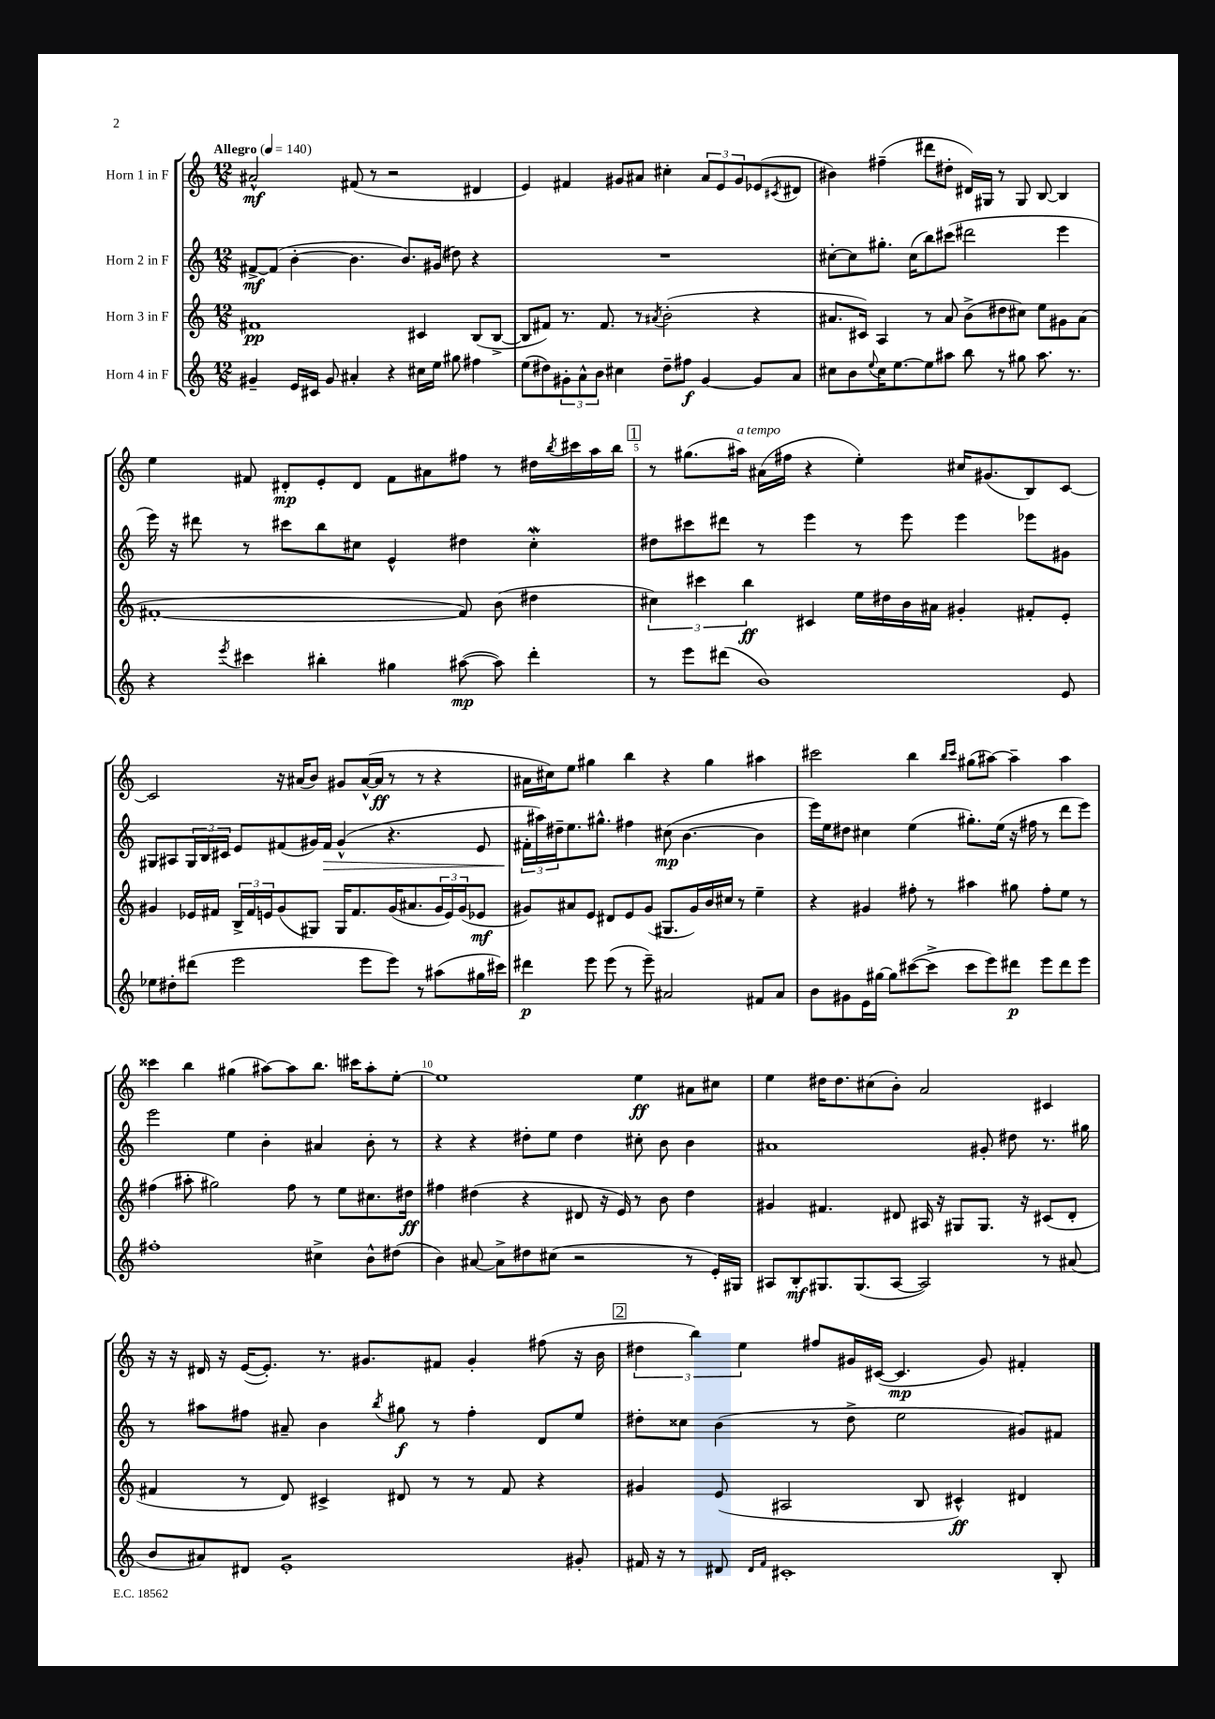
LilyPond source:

<<
\new StaffGroup <<
\new Staff = "s0" \with { instrumentName = "Horn 1 in F" } {
    \clef treble \key c \major \numericTimeSignature \time 12/8 \tempo "Allegro" 4 = 140
    ais'2-^\mf fis'8( r8 r2 dis'4 |
    e'4) fis'4 gis'8 ais'8 cis''4-. \tuplet 3/2 { ais'8 e'8 gis'8 } ees'8( \acciaccatura { cis'8 } dis'8 |
    bis'4) fis''4--( dis'''8 dis''8-. dis'16) gis16 r8 gis8 b8~ b4 |
    e''4 fis'8 dis'8-.\mp e'8-. dis'8 fis'8 ais'8 fis''8 r8 dis''16 \acciaccatura { b''8 } cis'''16 a''16 b''16 |
    \mark \markup { \box "1" } r8 gis''8.( ais''16^\markup { \italic "a tempo" }) ais'16( fis''16 r4 e''4-.) cis''16 gis'8.( b8) c'8~ |
    c'2 r16 ais'16( b'8) gis'8 ais'16~-^( ais'16\ff r8 r8 r4 |
    ais'16 cis''16) e''8 gis''4 b''4 r4 gis''4 ais''4 |
    cis'''2 b''4 \grace { b''16 cis'''16 } gis''8( ais''8~) ais''4-- ais''4 |
    cisis'''4 b''4 gis''4( ais''8~) ais''8 b''8. cis'''16 ais''8-. e''8~-. |
    e''1 e''4\ff ais'8 cis''8 |
    e''4 dis''16 dis''8. cis''8( b'8-.) a'2 cis'4 |
    r16 r16 dis'16 r16 e'16~( e'8.-.) r8. gis'8. fis'8 gis'4-. fis''8( r16 b'16 |
    \mark \markup { \box "2" } \tuplet 3/2 { dis''4 b''4) e''4 } fis''8 gis'16 cis'16~( cis'4.\mp gis'8) fis'4-. \bar "|." |
}
\new Staff = "s1" \with { instrumentName = "Horn 2 in F" } {
    \clef treble \key c \major \numericTimeSignature \time 12/8
    fis'8~->\mf fis'8( b'4~-. b'4. b'8.) gis'16( dis''8) r4 |
    R1. |
    cis''8~-. cis''8 gis''8.-. cis''16( b''8) cis'''8( dis'''2 e'''4 |
    e'''16) r16 dis'''8 r8 cis'''8 b''8 cis''8 e'4-^ dis''4 cis''4-.\mordent |
    \mark \markup { \box "1" } dis''8 cis'''8 dis'''8 r8 e'''4 r8 e'''8 e'''4 ees'''8 gis'8 |
    gis8 ais8 \tuplet 3/2 { gis16 b16 cis'16 } e'8 fis'8( gis'16) fis'16\> gis'4-^( r4. e'8 |
    \tuplet 3/2 { fis'16-.\! ais''16) dis''16-- } e''8. gis''8.-^ fis''4 cis''8\mp( b'4.~ b'4 |
    e'''16) e''16 dis''8 cis''4 e''4( gis''8.-.) e''16( r16 fis''16 r8 d'''8 e'''8) |
    e'''2 e''4 b'4-. ais'4 b'8-. r8 |
    r4 r4 dis''8-. e''8 dis''4 cis''8-. b'8 b'4 |
    ais'1 gis'8-. dis''8 r8. gis''16 |
    r8 ais''8 fis''8 ais'8-- b'4 \acciaccatura { b''8 } gis''8\f r8 fis''4-. d'8 e''8 |
    \mark \markup { \box "2" } dis''8-. cisis''8 b'4( r8 dis''8-> e''2 gis'8) fis'8 \bar "|." |
}
\new Staff = "s2" \with { instrumentName = "Horn 3 in F" } {
    \clef treble \key c \major \numericTimeSignature \time 12/8
    fis'1\pp cis'4 b8( b8~-> |
    b8 fis'8) r8. fis'8. r8 \acciaccatura { ais'8 } b'2-.( r4 |
    ais'8. cis'16) a4 r8 ais'8 b'8->( dis''8 cis''8) e''8 gis'8 ais'8( |
    fis'1~-. fis'8) b'8( dis''4 |
    \mark \markup { \box "1" } \tuplet 3/2 { cis''4) cis'''4 b''4\ff } cis'4 e''16 dis''16 b'16 ais'16 gis'4-. fis'8-. e'8-. |
    gis'4 ees'16 fis'16 \tuplet 3/2 { b16-> fis'16 e'16 } gis'8( gis8) gis16 fis'8. gis'16( ais'8. \tuplet 3/2 { gis'16 e'16) gis'16( } ees'8\mf |
    gis'8) ais'8 e'8 dis'8 e'8 gis'8( gis8. gis'16) b'16 cis''16 r8 e''4-- |
    r4 gis'4 fis''8-. r8 ais''4 gis''8 fis''8-. e''8 r8 |
    fis''4( ais''8-. gis''2) fis''8 r8 e''8 cis''8. dis''16\ff |
    fis''4 dis''4( r4 dis'8 r16 e'16) r8 b'8 dis''4 |
    gis'4 fis'4. dis'8 ais16 r16 gis8 gis8. r16 cis'8( dis'8-. |
    fis'4 r8 d'8) cis'4-> dis'8 r8 r8 fis'8 r4 |
    \mark \markup { \box "2" } gis'4 e'8( ais2 b8 cis'4-^\ff) dis'4 \bar "|." |
}
\new Staff = "s3" \with { instrumentName = "Horn 4 in F" } {
    \clef treble \key c \major \numericTimeSignature \time 12/8
    gis'4-- e'16 cis'16 gis'8 ais'4-. r4 cis''16 e''16 gis''8 fis''4 |
    e''8( dis''8) \tuplet 3/2 { gis'8-. a'8-^ b'8 } cis''4 dis''8-- fis''8\f gis'4~ gis'8 a'8 |
    cis''8 b'8 \appoggiatura { e''8 } cis''16 e''8.~ e''8 ais''8 b''8 r8 gis''8 ais''8. r8. |
    r4 \acciaccatura { e'''8 } cis'''4 bis''4-. gis''4 ais''8~\mp( ais''8) d'''4-. |
    \mark \markup { \box "1" } r8 e'''8 dis'''8( b'1) e'8 |
    ees''8 dis''8-. dis'''8( e'''2 e'''8 e'''8) r8 ais''8( gis''16 cis'''16) |
    dis'''4\p e'''8 e'''8( r8 e'''8--) ais'2 fis'8 ais'8 |
    b'8 gis'8 e'16 gis''16~ gis''8 cis'''8~( cis'''8-> cis'''8 e'''8) dis'''8\p e'''8 dis'''8 e'''8 |
    fis''1-. cis''4-> b'8-^ dis''8( |
    b'4) ais'8~ ais'8-> dis''8 cis''8( r2 r8 e'16-.) gis16 |
    ais8 b8-.\mf gis8. gis8.( ais8~ ais2) r8 ais'8( |
    b'8 ais'8) dis'8 e'1:8-. gis'8-. |
    \mark \markup { \box "2" } fis'16 r16 r8 dis'8 \grace { dis'16 fis'16 } cis'1-. b8-. \bar "|." |
}
>>
>>
\layout { \context { \Score \override BarNumber.break-visibility = ##(#f #t #t) barNumberVisibility = #(every-nth-bar-number-visible 5) } }
